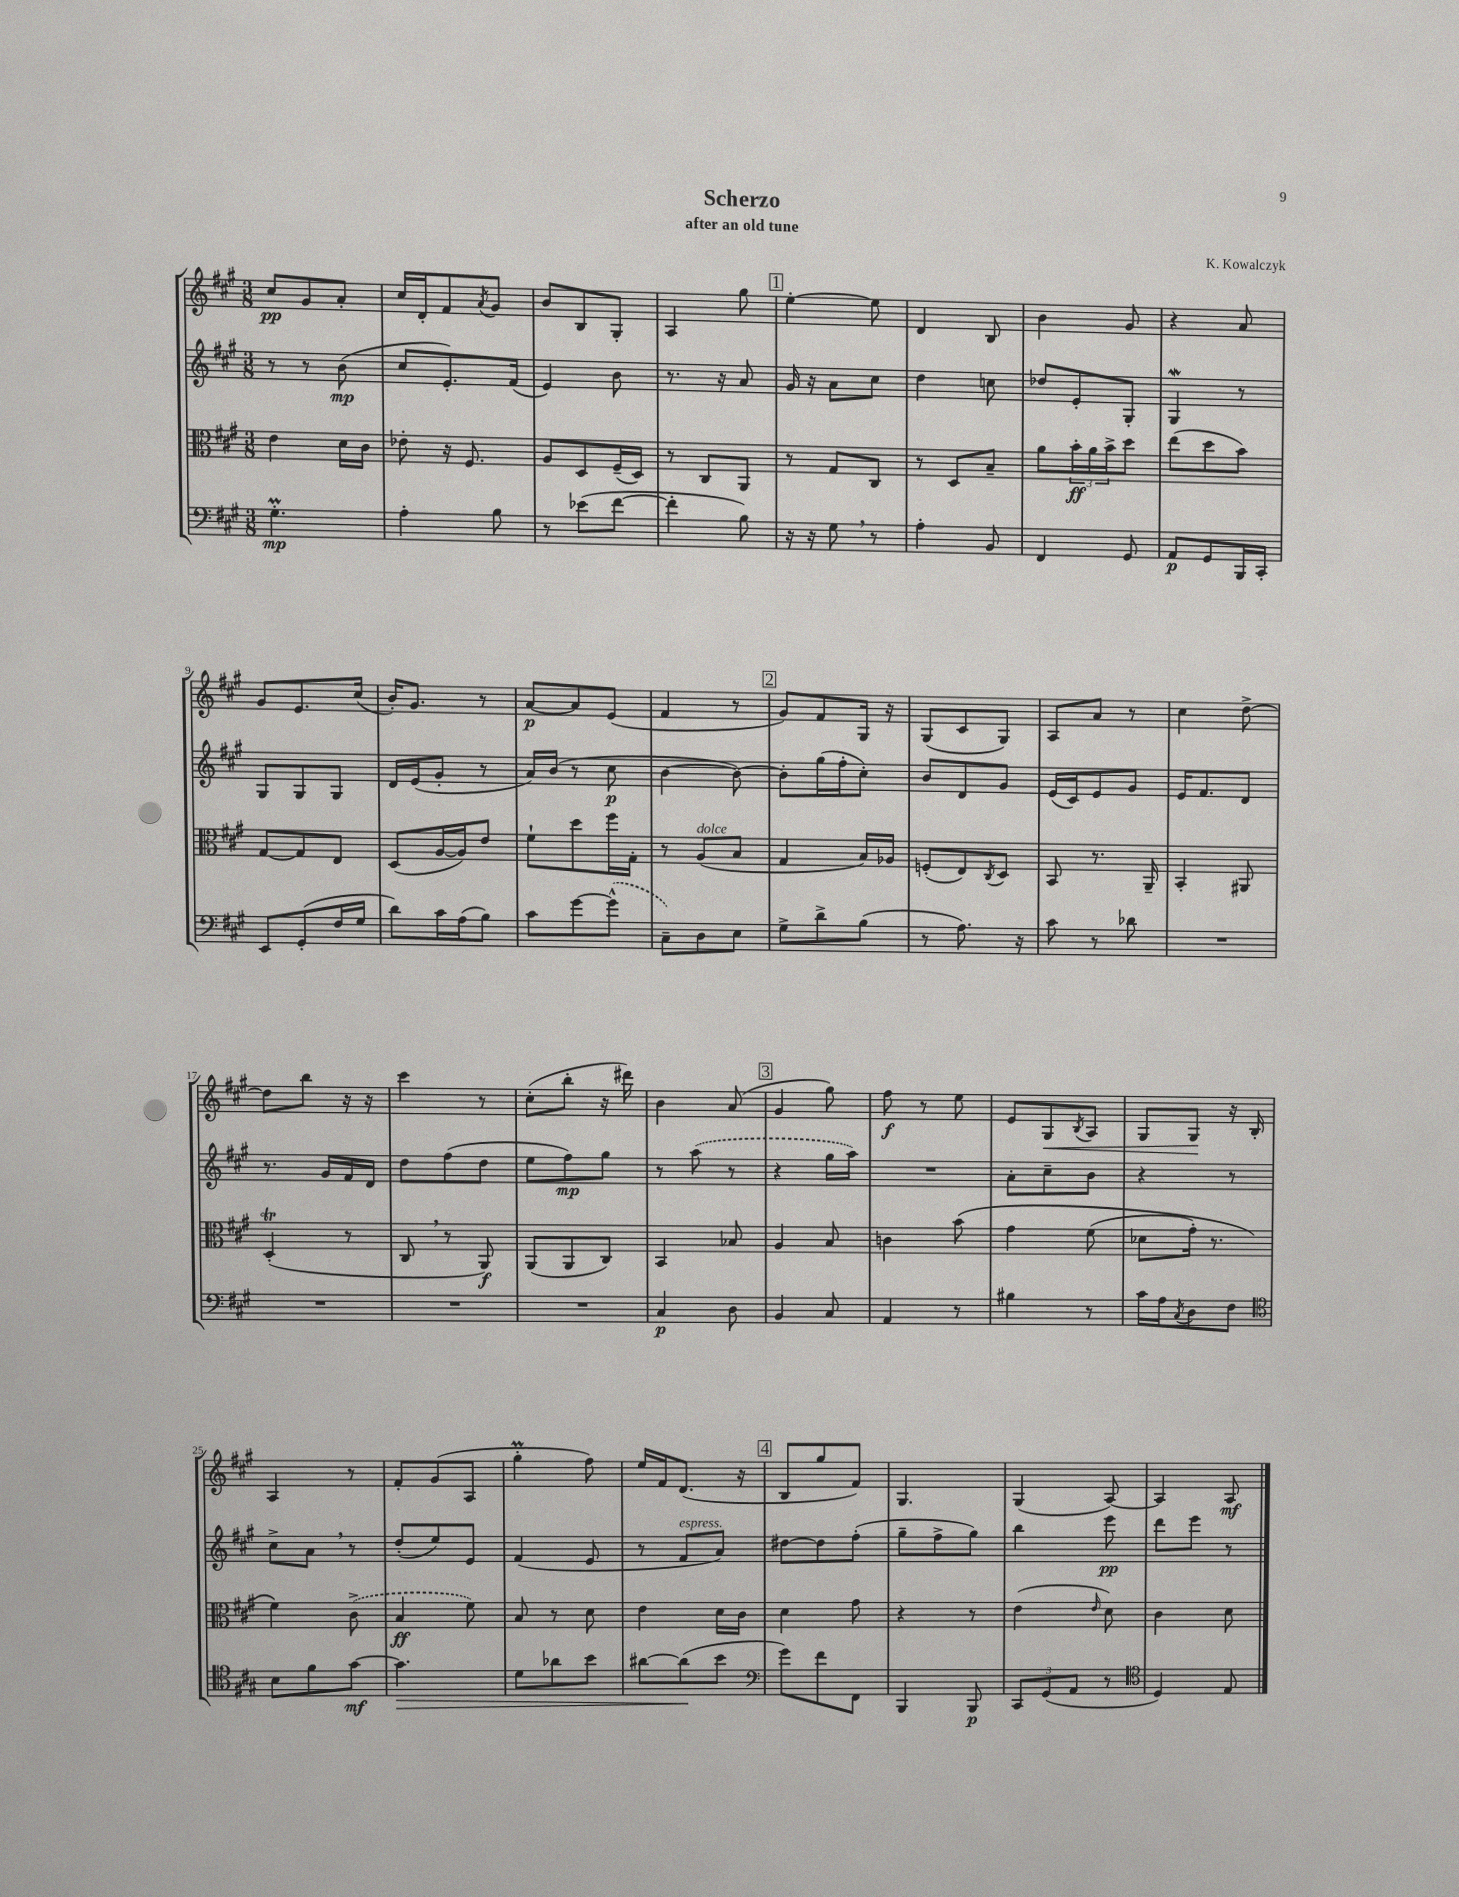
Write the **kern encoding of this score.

**kern	**dynam	**kern	**dynam	**kern	**dynam	**kern	**dynam
*part4	*part4	*part3	*part3	*part2	*part2	*part1	*part1
*staff4	*staff4	*staff3	*staff3	*staff2	*staff2	*staff1	*staff1
*clefF4	*	*clefC3	*	*clefG2	*	*clefG2	*
*k[f#c#g#]	*	*k[f#c#g#]	*	*k[f#c#g#]	*	*k[f#c#g#]	*
*M3/8	*	*M3/8	*	*M3/8	*	*M3/8	*
=1	=1	=1	=1	=1	=1	=1	=1
4.G#m'\	mp	4e\	.	8r	.	8cc#/L	pp
.	.	.	.	8r	.	8g#/	.
.	.	16d\LL	.	(8b\	mp	8a'/J	.
.	.	16c#\JJ	.	.	.	.	.
=2	=2	=2	=2	=2	=2	=2	=2
4A'\	.	8e-X'\	.	8cc#/L	.	16cc#/LL	.
.	.	.	.	.	.	16d'/J	.
.	.	16r	.	8.e'/)	.	8f#/	.
.	.	8.F#/	.	.	.	.	.
.	.	.	.	.	.	8qa/	.
8B\	.	.	.	.	.	8g#/J	.
.	.	.	.	(16f#/Jk	.	.	.
=3	=3	=3	=3	=3	=3	=3	=3
8r	.	8A/L	.	4e/)	.	8b/L	.
(8e-X\L	.	8D/	.	.	.	8B/	.
[8f#\J	.	(16F#~/L	.	8b\	.	8G#'/J	.
.	.	16D/JJ)	.	.	.	.	.
=4	=4	=4	=4	=4	=4	=4	=4
4f#'\]	.	8r	.	8.r	.	4A/	.
.	.	8C#/L	.	.	.	.	.
.	.	.	.	16r	.	.	.
8B\)	.	8AA/J	.	8a/	.	8gg#\	.
!!LO:REH:place=s1:t=1
=5	=5	=5	=5	=5	=5	=5	=5
16r	.	8r	.	16g#/	.	[4ee'\	.
16r	.	.	.	16r	.	.	.
8G#,\	.	8G#/L	.	8a\L	.	.	.
8r	.	8C#/J	.	8cc#\J	.	8ee\]	.
=6	=6	=6	=6	=6	=6	=6	=6
4A'\	.	8r	.	4dd\	.	4d/	.
.	.	8D/L	.	.	.	.	.
8BB/	.	8B~/J	.	8ccn\	.	8B/	.
=7	=7	=7	=7	=7	=7	=7	=7
4FF#/	.	8a\L	.	8dd-X/L	.	4b\	.
.	.	24b'\L	ff	8e'/	.	.	.
.	.	24a\	.	.	.	.	.
.	.	24b^\J	.	.	.	.	.
8GG#/	.	8dd\J	.	8G#'/J	.	8g#/	.
=8	=8	=8	=8	=8	=8	=8	=8
8AA/L	p	(8ee\L	.	4G#W/	.	4r	.
8GG#/	.	8dd\	.	.	.	.	.
16BBB/L	.	8b\J)	.	8r	.	8a/	.
16CC#'/JJ	.	.	.	.	.	.	.
!!LO:LB:g=z
=9	=9	=9	=9	=9	=9	=9	=9
8EE/L	.	[8G#/L	.	8G#/L	.	8g#/L	.
(8GG#'/	.	8G#/]	.	8G#/	.	8.e/	.
16F#/L	.	8E/J	.	8G#/J	.	.	.
16G#/JJ	.	.	.	.	.	(16cc#/Jk	.
=10	=10	=10	=10	=10	=10	=10	=10
8d\L)	.	(8D/L	.	16d/LL	.	16b'/KL)	.
.	.	.	.	(16e/J	.	8.g#/J	.
16c#\L	.	[16A/L	.	8g#'/J	.	.	.
(16A\J	.	16A/J])	.	.	.	.	.
8B\J)	.	8e/J	.	8r	.	8r	.
=11	=11	=11	=11	=11	=11	=11	=11
8c#\L	.	8f#`\L	.	16a/LL)	.	[8a/L	p
.	.	.	.	(16b/JJ	.	.	.
[8g#\	.	8dd\	.	8r	.	8a/]	.
(8g#^^\J]	.	16ff#\L	.	8cc#\	p	(8e/J	.
.	.	16G#'\JJ	.	.	.	.	.
=12	=12	=12	=12	=12	=12	=12	=12
8C#~\L)	.	8r	.	[4b\	.	4f#/	.
!	!	!LO:TX:a:i:t=dolce	!	!	!	!	!
8D\	.	(8A/L	.	.	.	.	.
8E\J	.	8B/J	.	8b\_)	.	8r	.
!!LO:REH:place=s1:t=2
=13	=13	=13	=13	=13	=13	=13	=13
8G#^\L	.	4G#/	.	8b'\L]	.	8g#/L)	.
8d^\	.	.	.	(16gg#\L	.	8f#/	.
.	.	.	.	16ff#'\J	.	.	.
(8B\J	.	16B/LL)	.	8cc#'\J)	.	16G#/Jk	.
.	.	16A-X/JJ	.	.	.	16r	.
=14	=14	=14	=14	=14	=14	=14	=14
8r	.	(8Fn'/L	.	8b/L	.	(8G#/L	.
8.A\)	.	8E/)	.	8d/	.	8c#/	.
.	.	8qC#/	.	.	.	.	.
.	.	8D/J	.	8g#/J	.	8G#/J)	.
16r	.	.	.	.	.	.	.
=15	=15	=15	=15	=15	=15	=15	=15
8c#\	.	8BB/	.	(16e/LL	.	8A/L	.
.	.	.	.	16c#/J)	.	.	.
8r	.	8.r	.	8e/	.	8a/J	.
8d-X\	.	.	.	8g#/J	.	8r	.
.	.	16AA~/	.	.	.	.	.
=16	=16	=16	=16	=16	=16	=16	=16
4.r	.	4BB'/	.	16e/KL	.	4cc#\	.
.	.	.	.	8.f#/	.	.	.
.	.	8AA#X/	.	8d/J	.	[8dd^\	.
!!LO:LB:g=z
=17	=17	=17	=17	=17	=17	=17	=17
4.r	.	(4DT'/	.	8.r	.	8dd\L]	.
.	.	.	.	.	.	8bb\J	.
.	.	.	.	16g#/LL	.	.	.
.	.	8r	.	16f#/	.	16r	.
.	.	.	.	16d/JJ	.	16r	.
=18	=18	=18	=18	=18	=18	=18	=18
4.r	.	8C#,/	.	8dd\L	.	4ccc#\	.
.	.	8r	.	(8ff#\	.	.	.
.	.	8AA/)	f	8dd\J	.	8r	.
=19	=19	=19	=19	=19	=19	=19	=19
4.r	.	(8AA/L	.	8ee\L	.	(8cc#'\L	.
.	.	8AA/	.	8ff#\)	mp	8bb'\J	.
.	.	8C#/J)	.	8gg#\J	.	16r	.
.	.	.	.	.	.	16ddd#X\)	.
=20	=20	=20	=20	=20	=20	=20	=20
4C#/	p	4BB/	.	8r	.	4b\	.
.	.	.	.	(8aa\	.	.	.
8D\	.	8B-X/	.	8r	.	(8a/	.
!!LO:REH:place=s1:t=3
=21	=21	=21	=21	=21	=21	=21	=21
4BB/	.	4A/	.	4r	.	4g#/	.
8C#/	.	8B/	.	16gg#\LL	.	8gg#\)	.
.	.	.	.	16aa\JJ)	.	.	.
=22	=22	=22	=22	=22	=22	=22	=22
4AA/	.	4cn\	.	4.r	.	8ff#\	f
.	.	.	.	.	.	8r	.
8r	.	(8b\	.	.	.	8ee\	.
=23	=23	=23	=23	=23	=23	=23	=23
4B#X\	.	4g#\	.	8a'\L	.	8e/L	.
!	!	!	!	!	!	!	!LO:HP:b
.	.	.	.	8cc#~\	.	8G#/	<
.	.	.	.	.	.	8qB/	.
8r	.	(8f#\	.	8b\J	.	8A/J	.
=24	=24	=24	=24	=24	=24	=24	=24
16c#\LL	.	8d-X\L	.	4r	.	8G#/L	.
16A\J	.	.	.	.	.	.	.
8qC#/	.	.	.	.	.	.	.
8D\	.	16g#'\Jk)	.	.	.	8G#/J	.
.	.	8.r	.	.	.	.	.
8F#\J	.	.	.	8r	.	16r	[
.	.	.	.	.	.	16B'/	.
!!LO:LB:g=z
=25	=25	=25	=25	=25	=25	=25	=25
*clefC4	*	*	*	*	*	*	*
8B\L	.	4f#\)	.	8cc#^\L	.	4A/	.
8f#\	.	.	.	8a,\J	.	.	.
[8g#\J	mf	(8c#^\	.	8r	.	8r	.
=26	=26	=26	=26	=26	=26	=26	=26
!	!LO:HP:b	!	!	!	!	!	!
4.g#\]	>	4B/	ff	(8dd'/L	.	8f#'/L	.
.	.	.	.	8ee/)	.	(8g#/	.
.	.	8f#\)	.	8e/J	.	8A/J	.
=27	=27	=27	=27	=27	=27	=27	=27
8d\L	.	8B/	.	(4f#/	.	4gg#m'\	.
8a-X\	.	8r	.	.	.	.	.
8b\J	.	8d\	.	8e/	.	8ff#\)	.
=28	=28	=28	=28	=28	=28	=28	=28
[8a#X\L	.	4e\	.	8r	.	16ee/LL	.
.	.	.	.	.	.	16f#/J	.
!	!	!	!	!LO:TX:a:i:t=espress.	!	!	!
(8a#\]	.	.	.	8f#/L	.	(8.d/J	.
8b\J	]	16d\LL	.	8a/J)	.	.	.
.	.	16c#\JJ	.	.	.	16r	.
!!LO:REH:place=s1:t=4
=29	=29	=29	=29	=29	=29	=29	=29
*clefF4	*	*	*	*	*	*	*
8g#\L)	.	4d\	.	[8dd#X\L	.	8B/L	.
8f#\	.	.	.	8dd#\]	.	8gg#/	.
8FF#\J	.	8g#\	.	(8ff#'\J	.	8f#/J)	.
=30	=30	=30	=30	=30	=30	=30	=30
4BBB/	.	4r	.	8gg#~\L	.	4.G#/	.
.	.	.	.	8ff#^\	.	.	.
8BBB/	p	8r	.	8gg#\J)	.	.	.
=31	=31	=31	=31	=31	=31	=31	=31
12CC#/L	.	(4e\	.	4bb\	.	(4G#/	.
(12GG#/	.	.	.	.	.	.	.
12AA/J	.	.	.	.	.	.	.
.	.	16qqe/	.	.	.	.	.
8r	.	8d\)	.	8eee\	pp	[8A/)	.
=32	=32	=32	=32	=32	=32	=32	=32
*clefC4	*	*	*	*	*	*	*
4D/)	.	4c#\	.	8ddd\L	.	4A/]	.
.	.	.	.	8eee\J	.	.	.
8E/	.	8d\	.	8r	.	8A/	mf
==	==	==	==	==	==	==	==
*-	*-	*-	*-	*-	*-	*-	*-
